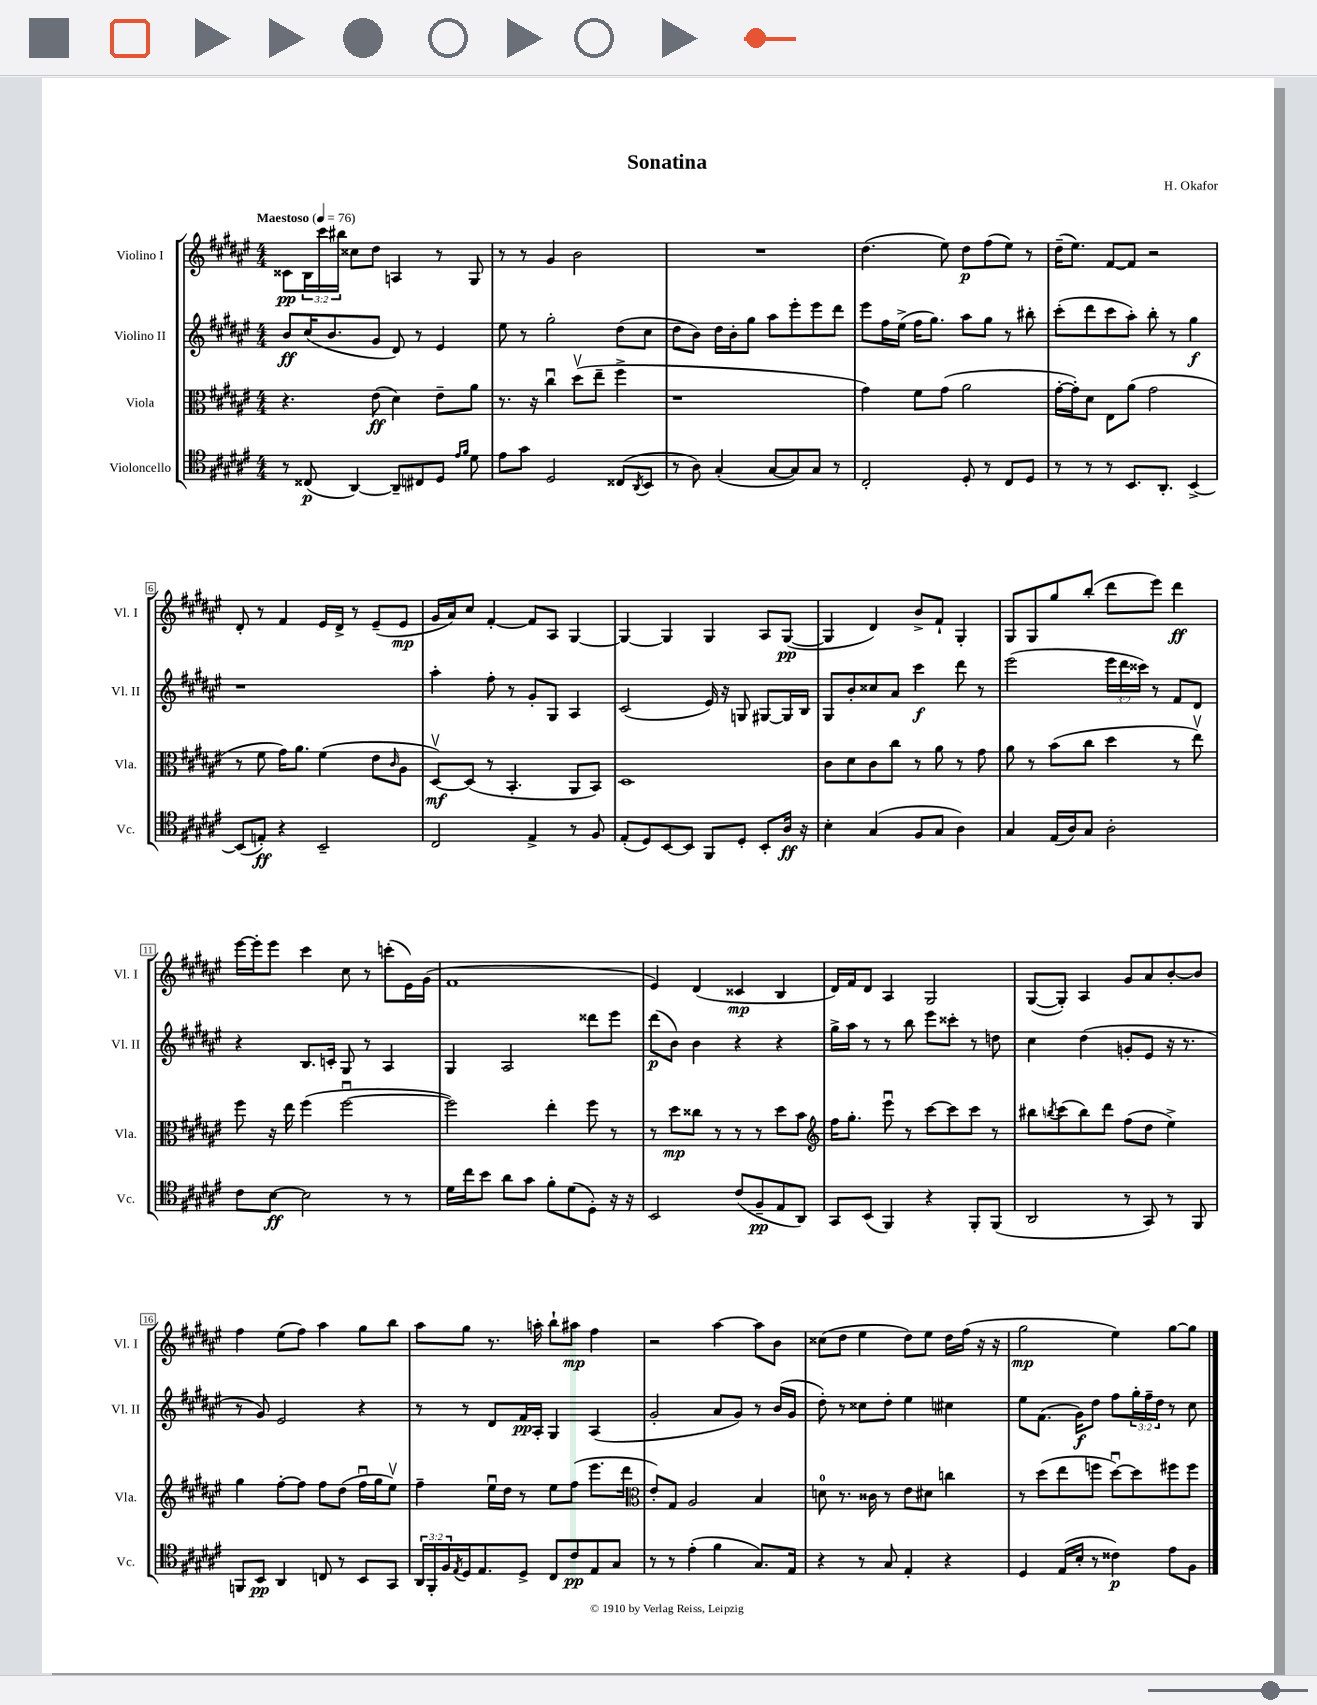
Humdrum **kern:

**kern	**kern	**kern	**kern
*staff4	*staff3	*staff2	*staff1
*clefC4	*clefC3	*clefG2	*clefG2
*k[f#c#g#d#a#e#]	*k[f#c#g#d#a#e#]	*k[f#c#g#d#a#e#]	*k[f#c#g#d#a#e#]
*M4/4	*M4/4	*M4/4	*M4/4
*MM76	*MM76	*MM76	*MM76
8r	4.r	8b/L	8c##\L
(8C##/	.	(16cc#/K	24B\L
.	.	.	24ccc#\
.	.	8.b/	.
.	.	.	24bb#\JJ
[4AA#/)	.	.	8cc##\L
.	(8e#\	8g#/J	8dd#\J
8AA#~/]L	4d#\)	8d#/)	4A/
8C#/	.	8r	.
8D#/J	8e#~\L	4e#/	8r
16qqe#/LL	.	.	.
16qqf#/JJ	.	.	.
8d#\	8a#\J	.	8G#/
=	=	=	=
8e#\L	8.r	8ee#\	8r
8g#\J	.	8r	8r
.	16r	.	.
2D#/	4cc#u\	2gg#'\	4g#/
.	(8dd#v\L	.	2b\
.	8ee#~\J	.	.
(8C##/L	4ff#^\	(8dd#\L	.
8qAA#/	.	.	.
8BB/J	.	8cc#\J	.
=	=	=	=
8r	1r	8dd#\L	1r
8A#\)	.	8b\J)	.
(4G#'/	.	16dd#\LL	.
.	.	16b'\J	.
.	.	8gg#\J	.
[8G#/L	.	8aa#\L	.
8G#/])	.	8eee#'\	.
8G#/J	.	8eee#\	.
8r	.	8ddd#\J	.
=	=	=	=
2C#'/	4g#\)	8eee#\L	(4.dd#\
.	.	16ff#\L	.
.	.	(16ee#^\JJ	.
.	8f#\L	16ff#\LK	.
.	.	8.gg#\J)	.
.	(8g#\J	.	8ee#\)
8D#'/	2a#\	8aa#\L	8dd#\L
8r	.	8gg#\J	(8ff#\
8C#/L	.	8r	8ee#\J)
8D#/J	.	8bb#'\	8r
=	=	=	=
8r	[16g#'\LL	(8ccc#'\L	(16dd#~\LK
.	16g#'\]J)	.	8.ee#\J)
8r	8d#\J	8ddd#\	.
8r	8E#\L	8ccc#\	[8f#/L
8.BB/L	(8a#\J	8aa#'\J)	8f#/]J
.	2g#\	8bb'\	2r
8.AA#'/J	.	.	.
.	.	8r	.
[4BB^/	.	4gg#\	.
=	=	=	=
(8BB/]L	8r	1r	8d#'/
8E'/J)	8f#\	.	8r
4r	16g#\LK)	.	4f#/
.	8.a#\J	.	.
2BB~/	(4f#\	.	16e#/LL
.	.	.	16d#^/JJ
.	.	.	8r
.	8e#\L	.	(8e#~/L
.	16qqc#/	.	.
.	8A#\J	.	8e#/J
=	=	=	=
2C#/	[8D#v/L)	4aa#'\	16g#/LL
.	.	.	16a#/J)
.	(8D#/]J	.	8cc#/J
.	8r	8ff#'\	[4f#'/
.	4.BB'/	8r	.
4E#^/	.	8g#'/L	8f#/]L
.	.	8G#/J	8A#/J
8r	8AA#/L	4A#/	[4G#/
8F#/	8BB/J)	.	.
=	=	=	=
(8E#'/L	1D#	(2c#/	4G#/_
8D#/)	.	.	.
[8BB/	.	.	4G#/]
8BB/]J	.	.	.
8FF#/L	.	16e#/)	4G#/
.	.	16r	.
8D#'/J	.	8G/	.
8BB'/L	.	[8G#/L	8A#/L
16A#/Jk	.	16G#/]L	([8G#/J
16r	.	16B/JJ	.
=	=	=	=
4B'\	8c#\L	8G#/L	4G#/]
.	8d#\	8b'/	.
(4G#/	8c#\	8cc##/	4d#/)
.	8cc#\J	8a#/J	.
8F#/L	8r	4ccc#\	8b^/L
8G#/J	8a#\	.	8f#`/J
4A#\)	8r	8ddd#\	4G#'/
.	8g#\	8r	.
=	=	=	=
4G#/	8a#\	(2eee#\	8G#/L
.	8r	.	8G#/
(16E#/LL	(8b\L	.	8gg#/
16A#/J)	.	.	.
8G#/J	8cc#\J	.	(8bb'/J
2A#'\	4dd#\	24eee#\LL	8ddd#\L
.	.	24ddd#\	.
.	.	24ccc##\JJ)	.
.	.	8r	8eee#\J)
.	8r	8f#/L	4ddd#\
.	8ee#v\)	8d#/J	.
=	=	=	=
8c#\L	8ff#\	4r	[16eee#\LL
.	.	.	16eee#'\]J
[8B\J	16r	.	8eee#\J
.	16ee#\	.	.
2B\]	(4ff#\	8.B/L	4ccc#\
.	.	16c'/Jk	.
.	[2ff#u\	8G#/	8cc#\
.	.	8r	8r
8r	.	4A#/	(8ccc'\L
8r	.	.	16e#\L)
.	.	.	(16g#\JJ
=	=	=	=
16d#\LL	2ff#\])	4G#/	1f#
16cc#\J	.	.	.
8b\J	.	.	.
8a#\L	.	2A#/	.
8g#\J	.	.	.
8f#'\L	4ee#'\	.	.
(8d#\	.	.	.
8D#'\J)	8ff#\	8ddd##\L	.
16r	8r	8eee#\J	.
16r	.	.	.
=	=	=	=
2BB/	8r	(8ddd#\L	4e#/)
.	8dd#\L	8b\J)	.
.	8cc##\J	4b\	(4d#/
.	8r	.	.
(8c#/L	8r	4r	4c##/
8F#~/	8r	.	.
8E#/	8dd#\L	4r	4B/
8AA#/J)	8b\J	.	.
=	=	=	=
*	*clefG2	*	*
8GG#/L	16ff#\LK	16gg#^\LL	16d#/LL)
.	8.gg#'\J	16aa#\JJ	16f#/J
(8BB/J	.	8r	8d#/J
4FF#/)	8eee#u\	8r	4A#/
.	8r	8bb\	.
4r	[8ccc#\L	8eee#\L	2G#/
.	8ccc#\]	8ccc##'\J	.
8FF#'/L	8ccc#\J	8r	.
(8FF#/J	8r	8dd\	.
=	=	=	=
2AA#/	8bb#\L	4cc#\	([8G#/L
.	8qbb/	.	.
.	(8ccc#\	.	8G#'/]J)
.	8bb\)	(4dd#\	4A#/
.	8ddd#\J	.	.
8r	(8ff#\L	8g'/L	8g#/L
8GG#/)	8dd#\J	8e#/J	8a#/
8r	4ee#^\)	16r	[8b'/
.	.	8.r	.
8FF#/	.	.	8b/]J
=	=	=	=
8FF/L	4gg#\	8r	4ff#\
8BB/J	.	8g#/)	.
4AA#/	[8ff#'\L	2e#/	(8ee#\L
.	8ff#\]J	.	8ff#\J)
8C/	8ff#\L	.	4aa#\
8r	(8dd#\J	.	.
8BB/L	16ff#u\LL	4r	8gg#\L
.	16gg#\J	.	.
8GG#/J	8ee#v\J)	.	8bb\J
=	=	=	=
24AA#/LL	4ff#~\	8r	8aa#\L
24FF#'/	.	.	.
24F#/	.	.	.
8qE#/	.	.	.
16D#/J	.	8r	8gg#\J
8.E#/	.	.	.
.	16ee#u\LL	8d#/L	8.r
.	16dd#\JJ	.	.
8D#^/J	8r	16f#/L	.
.	.	16A#'/JJ	16aa'\
8C#/L	8ee#\L	4G#/	8bb`\L
8c#/	(8ff#\J	.	8aa#\J
8E#/	8.eee#\L	(4A#/	4ff#\
8G#/J	.	.	.
.	16ddd#\Jk	.	.
=	=	=	=
*	*clefC3	*	*
8r	8e#'/L)	2g#'/	2r
8r	8G#/J	.	.
(4e#'\	2A#/	.	.
4f#\	.	8a#/L	[4aa#\
.	.	8g#/J)	.
8.G#/L)	4B/	8r	8aa#\]L
.	.	(16b/LL	8b\J
16E#/Jk	.	16g#/JJ	.
=	=	=	=
4r	8d\	8dd#'\)	(8cc##\L
.	8.r	8r	8dd#\J
8r	.	8cc##\L	4ee#\
.	16c##\	.	.
8G#/	8r	8dd#'\J	.
4E#'/	8e#\L	4ee#\	8dd#\L)
.	8d#\J	.	8ee#\J
4r	4cc\	4cc#\	16dd#\LL
.	.	.	(16ff#\JJ
.	.	.	16r
.	.	.	16r
=	=	=	=
4D#/	8r	8ee#\L	2gg#\
.	(8dd#\L	(8.f#\J	.
(16E#/LL	8ee#\	.	.
16B'/JJ	.	16g#\LK)	.
8r	8ff\J	8dd#\J	.
4c##\)	[8dd#u\L)	8ff#\L	4ee#\)
.	8dd#\]	24gg#'\L	.
.	.	24ff#~\	.
.	.	24dd#\JJ	.
8e#\L	8ff#\	8r	[8gg#\L
8F#\J	8ff#\J	8cc#\	8gg#\]J
==	==	==	==
*-	*-	*-	*-
